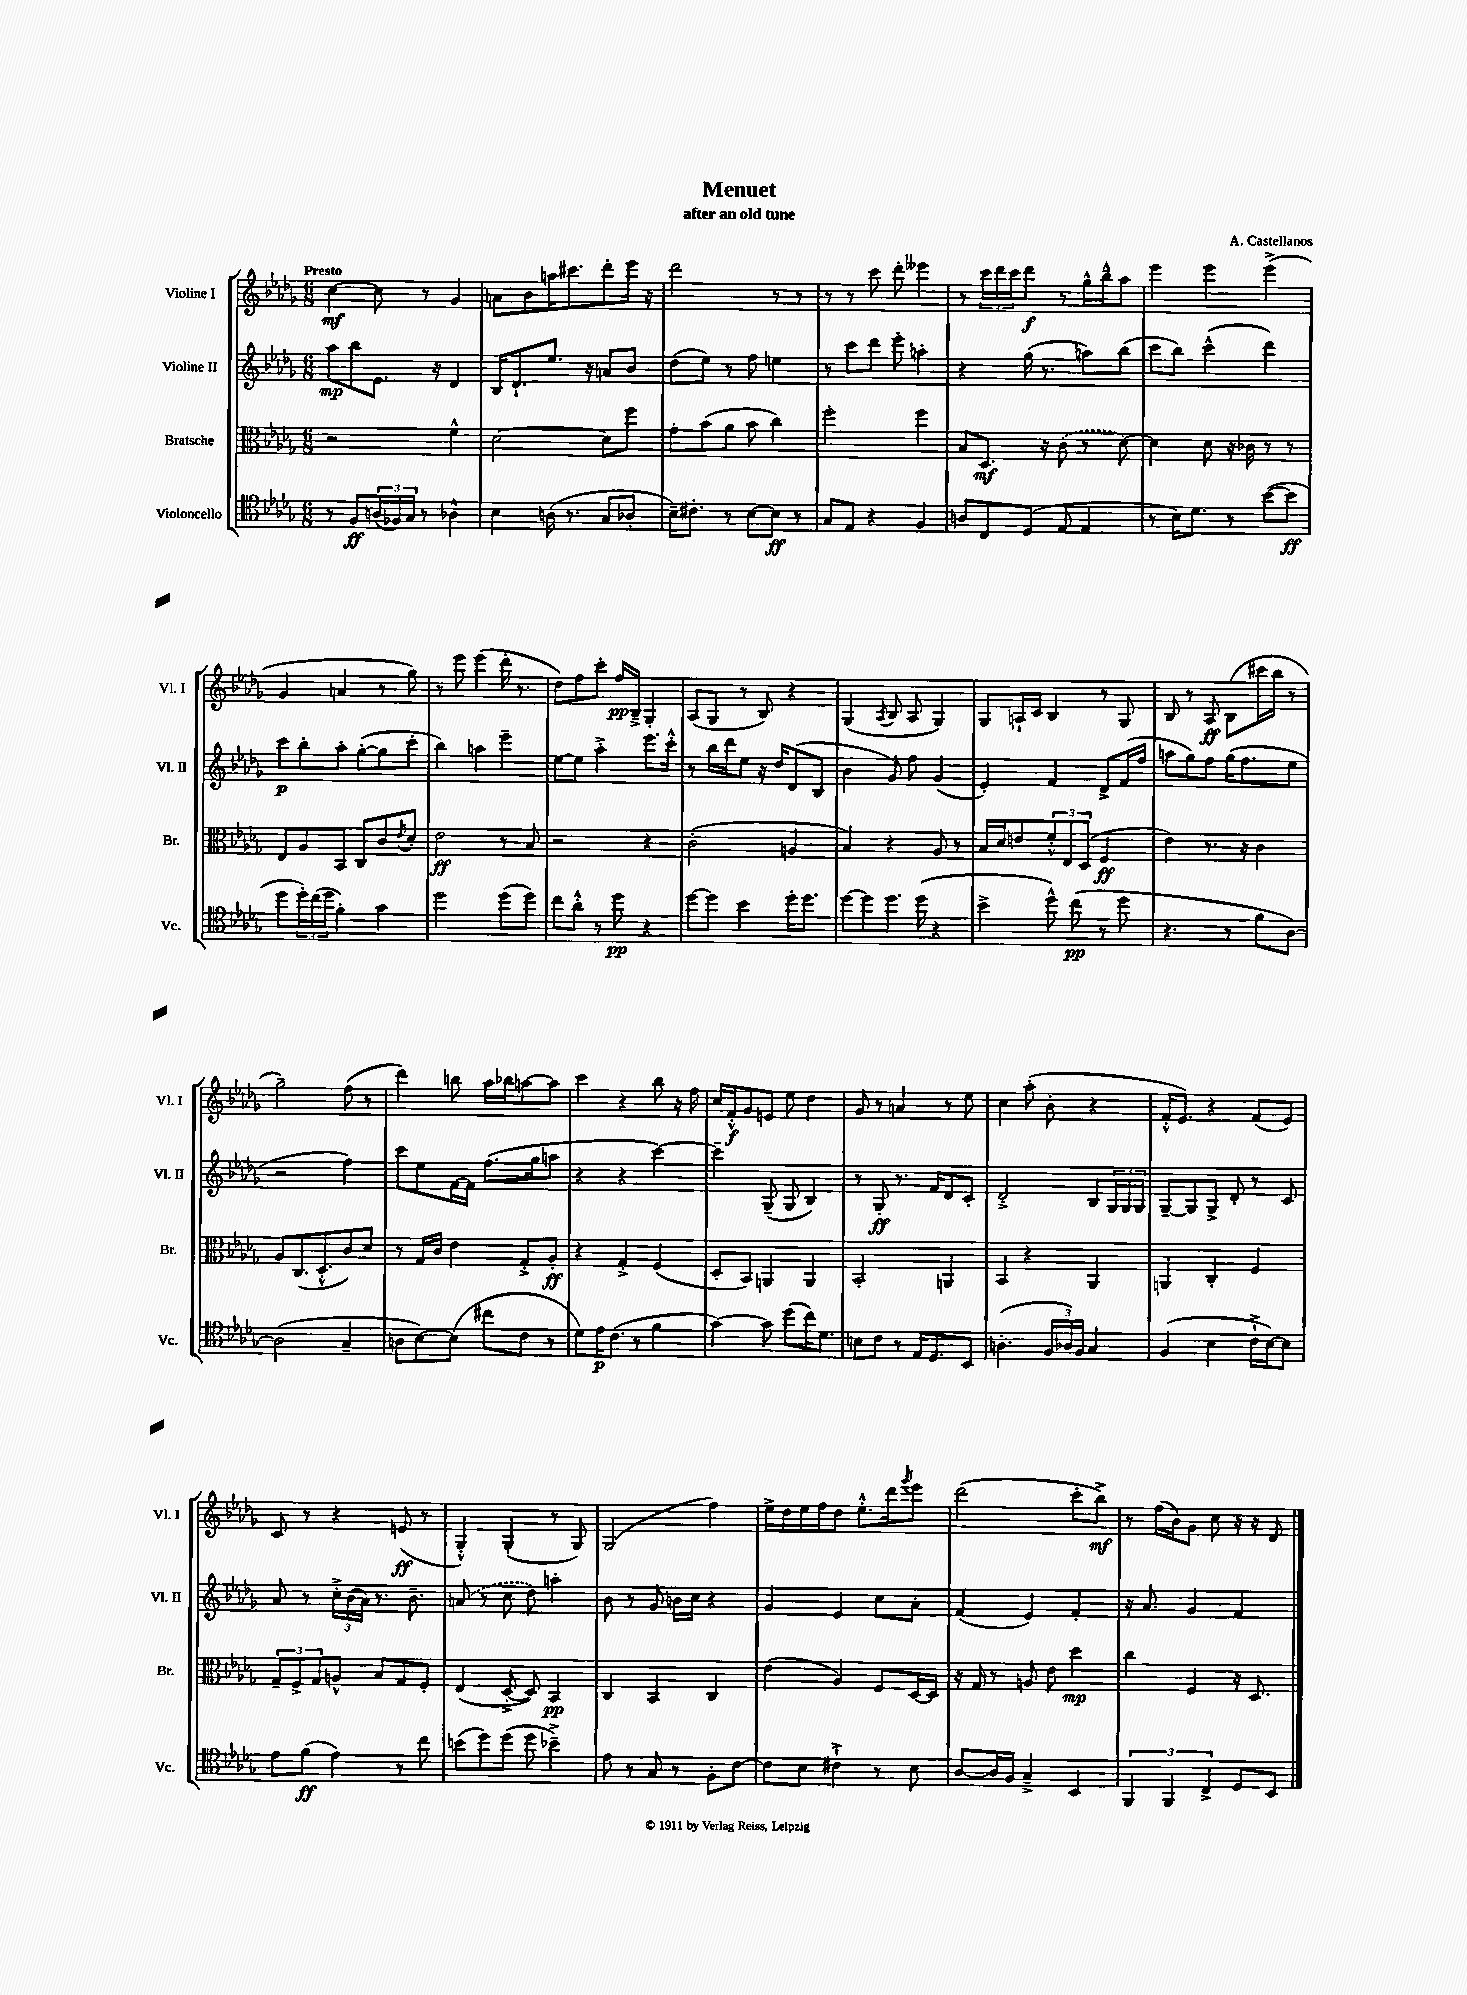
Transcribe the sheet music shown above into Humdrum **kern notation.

**kern	**kern	**kern	**kern
*staff4	*staff3	*staff2	*staff1
*clefC4	*clefC3	*clefG2	*clefG2
*k[b-e-a-d-g-]	*k[b-e-a-d-g-]	*k[b-e-a-d-g-]	*k[b-e-a-d-g-]
*M6/8	*M6/8	*M6/8	*M6/8
8r	2r	8aa-\L	[4cc\
8F/L	.	8bb-\	.
(24A/L	.	8.e-\J	8cc\]
24F-/)	.	.	.
24G-/JJ	.	.	.
8r	.	.	8r
.	.	16r	.
4A-^^\	4f^^\	4d-/	4g-/
=	=	=	=
4B-\	[2d-\	16B-/LK	8a\L
.	.	8.d-`/	.
.	.	.	8b-\
(16A\	.	8.ee-/J	16aa\K
8.r	.	.	8.ccc#\
.	.	16r	.
8G-/L	8d-\]L	8a/L	8ddd-'\
8A-'/J	8ff\J	8b-/J	16eee-\Jk
.	.	.	16r
=	=	=	=
16B-~\LK)	8g-'\L	(8dd-\L	2ddd-\
8.c#'\J	.	.	.
.	(8b-\	8ee-\J)	.
8r	8a-\J	8r	.
[8B-\L	8b-\	8ff\	.
8B-\]J	4cc\)	4ee\	8r
8r	.	.	8r
=	=	=	=
8G-/L	2ff'\	8r	8r
8E-/J	.	8ccc\L	8r
4r	.	8ddd-\J	8ccc\
.	.	8eee-'\	8ddd-'\
4F/	4ff\	4aa'\	4eee--\
=	=	=	=
8A/L	8B-/L	4r	8r
8C/	8.D-/J	.	24ccc\LL
.	.	.	24ddd-\
.	.	.	24ccc\J
(8D-/J	.	(16gg-\	8ddd-\J
.	16r	8.r	.
8E-/	(8c\	.	8r
4E-/	8r	8aa\L)	16gg-^^\LL
.	.	.	16bb-~^^\J
.	[8d-\)	(8bb-\J	8aa-\J
=	=	=	=
8r	4d-\]	8ccc\L	4eee-\
16B-\LK)	.	8bb-\J)	.
8.d-\J	.	.	.
.	8d-\	(4ccc^^\	4eee-\
8r	16r	.	.
.	16c-\	.	.
([8b-\L	8r	4ddd-\)	(4eee-^\
8b-\]J	8r	.	.
=	=	=	=
8dd-\L	8E-/L	8ccc\L	4g-/
24dd-'\L)	8A-/	8bb-'\	.
(24cc\	.	.	.
24dd-\JJ	.	.	.
4f'\)	8BB-/J	8aa-'\J	4a/
.	8C/L	([8gg-'\L	.
4g-\	8c/	8gg-\]	8r
.	8qe-/	.	.
.	8d-'/J	8ccc'\J	8gg-\)
=	=	=	=
2dd-\	2e-\	4bb-\)	8r
.	.	.	8eee-\
.	.	4aa\	(4eee-\
(8dd-\L	8r	4eee-~\	16ddd-'\
.	.	.	8.r
8dd-\J)	8B-/	.	.
=	=	=	=
8cc\L	2r	[8ee-\L	8dd-\L)
8a-'^^\J	.	8ee-\]J	8ff\
8r	.	4aa-'^\	8ccc'\J
8dd-\	.	.	16ff/LL
.	.	.	16B-~^/JJ
4r	4r	8.eee-\L	4G-'/
.	.	16ccc'^^\Jk	.
=	=	=	=
[8dd-\L	(2c'\	8r	(8A-/L
8dd-\]J	.	16bb-\LL	8G-/J
.	.	16ddd-\J	.
4b-\	.	8ee-\J	8r
.	.	16r	8B-/)
.	.	16dd-/LK	.
16dd-'\LK	4A/	(8d-/	4r
8.dd-\J	.	.	.
.	.	8B-/J	.
=	=	=	=
[8dd-\L	4B-/)	4b-\	(4G-/
8dd-\]	.	.	.
.	.	.	8qA-/
8.dd-\J	4r	8g-/)	8B-/
.	.	8ff\	8A-/
(16dd-\	.	.	.
4r	8A-/	(4g-/	4G-/)
.	8r	.	.
=	=	=	=
4b-^\	16B-/LL	4e-'/)	8G-/L
.	16d-/J	.	.
.	8e/	.	16A`/L
.	.	.	16c/JJ
8dd-^^\)	12f'^^/	4f/	4B-/
.	12E-/	.	.
(8cc\	.	.	.
.	(12D-/J	.	.
8r	4F/	8d-^/L	8r
8dd-\	.	(16f/L	8G-/
.	.	16ff/JJ	.
=	=	=	=
4.r	4e-\)	8aa\L	8B-/
.	.	8gg-\)	8r
.	8.r	8ff\J	8A-/
8r	.	(16gg-\LK	(8B-\L
.	16r	8.ff\	.
8f\L	4c\	.	16ccc#\L
.	.	.	16bb-\JJ
[8A-\J)	.	8ee-\J	8r
=	=	=	=
(2A-\]	8A-/L	2r	2gg-~\)
.	(8.C/	.	.
.	8.D-'^^/	.	.
4G-~/	8c/)	4ff\)	(8ff\
.	8d-/J	.	8r
=	=	=	=
8A\L	8r	8ccc\L	4ddd-\)
[8B-\)	16G-/LL	8ee-\	.
.	16c/JJ	.	.
(8B-\]J	4e-\	[16f\L	8bb\
.	.	16f\]JJ	.
8cc#\L	.	(8.ff\L	16aa-\LL
.	.	.	16bb-\J
8c\J	8G-'^/L	.	[8aa\
.	.	16gg-\k	.
8r	8A-'/J	8aa\J	8aa\]J
=	=	=	=
8d-\L)	4r	4r	4ccc\
16e-\K	.	.	.
(8.c\J	.	.	.
.	4G-'^/	4r	4r
8r	.	.	.
4f\	(4F/	[4ccc\)	8bb-\
.	.	.	16r
.	.	.	16ff\
=	=	=	=
[4g-\)	8D-'/L	4ccc~\]	16cc/LL
.	.	.	16f'^^/J
.	8BB-/J)	.	8g-/
8g-\]	4AA/	(8G-~/	8e/J
(8dd-\L	.	8G-/	8ee-\
16cc\K)	4AA/	4B-/)	4dd-\
8.d-\J	.	.	.
=	=	=	=
8B\L	2BB-'/	8r	8g-/
8c\J	.	8G-'/	8r
8r	.	8.r	4a/
16E-/LK	.	.	.
8.D-/	.	16f/LK	.
.	4AA/	8d-/	8r
8BB-/J	.	8c'/J	8ee-\
=	=	=	=
(4.A'\	4BB-/	2d-'^/	4cc\
.	4r	.	(8aa-'\
24F/LL	.	.	8b-'\
24A-/)	.	.	.
24F/JJ	.	.	.
4G-/	4AA-/	8B-/L	4r
.	.	24G-/L	.
.	.	24G-/	.
.	.	24G-/JJ	.
=	=	=	=
(4F/	4AA/	[8G-~/L	16f'^^/LK
.	.	.	8.e-/J)
.	.	8G-/]	.
4B-\	4C'/	8G-^/J	4r
.	.	8d-'/	.
16c`^\LL	4F/	8r	(8f/L
[16B-\J)	.	.	.
8B-\]J	.	8c/	8e-/J)
=	=	=	=
8e-\L	12G-~/L	8a-/	8c/
.	12F^/	.	.
(8f\J	.	8r	8r
.	12G-/	.	.
4e-\)	8A^^/J	24cc'^\LL	4r
.	.	(24b-\	.
.	.	24a-\JJ)	.
.	8B-/L	8.r	.
8r	8G-/	.	(8e/
.	.	8.b-~\	.
8cc\	8F'/J	.	8r
=	=	=	=
(8b\L	(4E-/	(8a/	4G-'^^/)
8dd-\)	.	8r	.
(8dd-\J	[8D-'^/	8cc\	(4G-'/
8dd-\	8D-/])	8dd-\)	.
4b-~^\)	4BB-/	4aa'\	8r
.	.	.	8G-/)
=	=	=	=
8e-\	4C/	8b-\	(2G-/
8r	.	8r	.
8G-/	4BB-/	8g-/	.
8r	.	16b\LL	.
.	.	16cc\JJ	.
8F'\L	4C/	4r	4ff\)
[8c\J	.	.	.
=	=	=	=
8c\]L	(4e-\	4g-/	16ee-^\LL
.	.	.	16dd-\
8B-\J	.	.	16ee-\
.	.	.	16ff\J
4c#`^\	4A-/)	4e-/	8dd-\J
.	.	.	8.ee-'^^\L
8r	8F/L	8cc\L	.
.	.	.	16ddd-\k
.	.	.	8qggg-/
8B-\	[16D-/L	8a-'\J	8eee-\J
.	16D-/]JJ	.	.
=	=	=	=
[8A-/L	16r	(4f/	(2ddd-\
.	16G-/	.	.
16A-/]L	8r	.	.
16F/JJ	.	.	.
4G-~^/	8A/	4e-/)	.
.	8e-\	.	.
4BB-/	4dd-\	4f'/	8ccc'\L
.	.	.	8bb-^\J)
=	=	=	=
6FF/	4cc\	16r	8r
.	.	8.a-/	.
.	.	.	(16ff\LL
6FF/	.	.	.
.	.	.	16b-\J)
.	4F/	4g-/	8g-\J
6C^/	.	.	.
.	.	.	8cc\
8D-/L	16r	4f/	16r
.	8.D-/	.	16r
8BB-/J	.	.	8d-/
==	==	==	==
*-	*-	*-	*-
